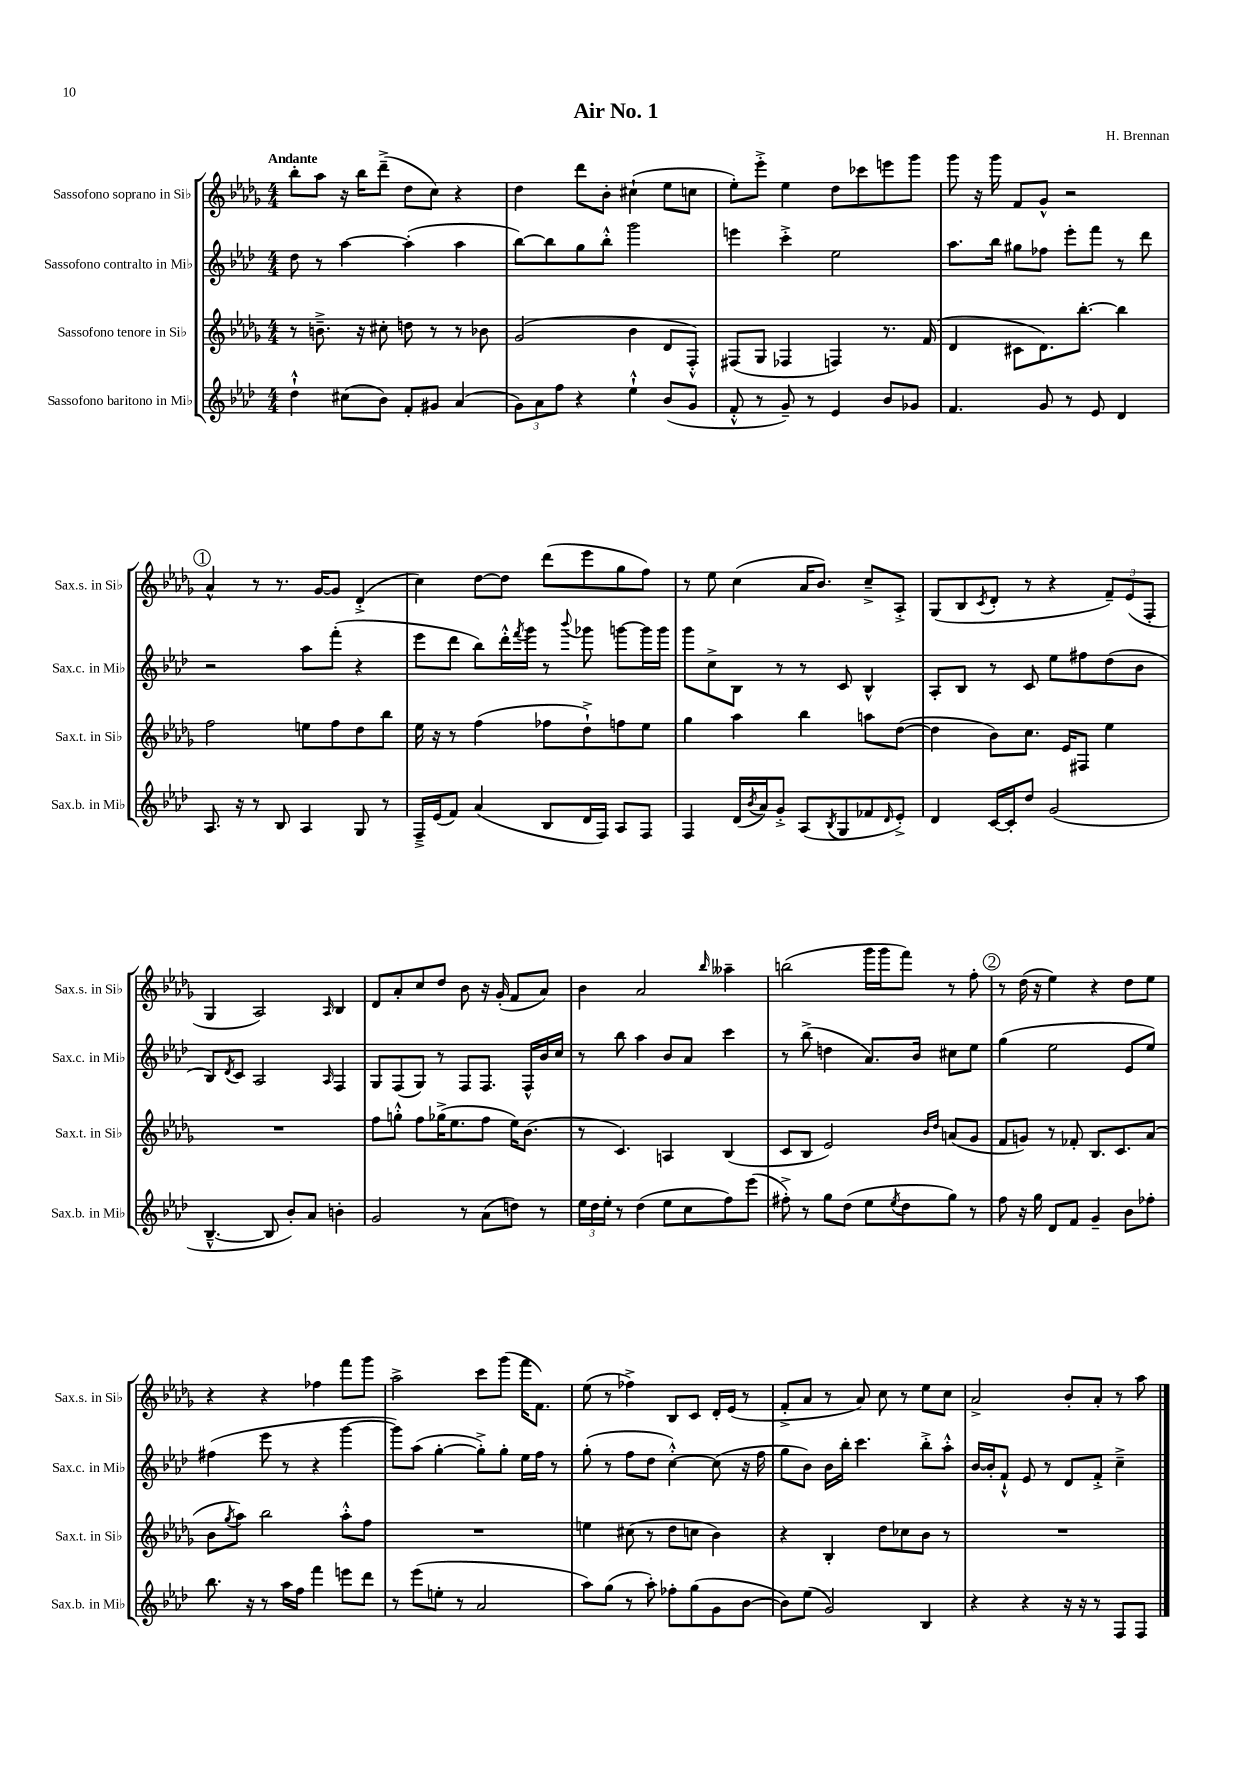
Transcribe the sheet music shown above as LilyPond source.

\header { title = "Air No. 1" composer = "H. Brennan" }
<<
\new StaffGroup <<
\new Staff = "s0" \with { instrumentName = "Sassofono soprano in Sib" shortInstrumentName = "Sax.s. in Sib" } {
    \clef treble \key des \major \numericTimeSignature \time 4/4 \tempo "Andante"
    bes''8-. aes''8 r16 bes''16 des'''8--->( des''8 c''8) r4 |
    des''4 des'''8 bes'8-. cis''4-!( ees''8 c''8 |
    ees''8-.) ees'''8-.-> ees''4 des''8 ces'''8 e'''8 ges'''8 |
    ges'''8 r16 ges'''16 f'8 ges'8-^ r2 |
    \mark \markup { \circle "1" } aes'4-^ r8 r8. ges'16~ ges'8 des'4-.->( |
    c''4) des''8~ des''8 des'''8( ees'''8 ges''8 f''8) |
    r8 ees''8 c''4( aes'16 bes'8.) c''8---> aes8-.-> |
    ges8( bes8 \acciaccatura { c'8 } des'8-. r8 r4 \tuplet 3/2 { f'8--) ees'8( f8-. } |
    ges4 aes2) \grace { aes16 } bes4 |
    des'8 aes'8-. c''8 des''8 bes'8 r16 ges'16-.( f'8 aes'8) |
    bes'4 aes'2 \grace { bes''16 } aeses''4-- |
    b''2( ges'''16 ges'''16 f'''8) r8 f''8-. |
    \mark \markup { \circle "2" } r8 des''16( r16 ees''4) r4 des''8 ees''8 |
    r4 r4 fes''4 f'''8 ges'''8 |
    aes''2-> c'''8 ges'''8( f'''16 f'8.) |
    ees''8( r8 fes''4->) bes8 c'8 des'16-. ees'16( r8 |
    f'8-.-> aes'8 r8 aes'8) c''8 r8 ees''8 c''8 |
    aes'2-> bes'8-. aes'8-. r8 aes''8 \bar "|." |
}
\new Staff = "s1" \with { instrumentName = "Sassofono contralto in Mib" shortInstrumentName = "Sax.c. in Mib" } {
    \clef treble \key aes \major \numericTimeSignature \time 4/4
    des''8 r8 aes''4~ aes''4-.( aes''4 |
    bes''8~) bes''8 g''8 bes''8-.-^ g'''2 |
    e'''4 c'''4-.-> ees''2 |
    aes''8. bes''16 gis''8 fes''8 ees'''8-. f'''8 r8 des'''8 |
    \mark \markup { \circle "1" } r2 aes''8 f'''8-.( r4 |
    ees'''8 des'''8 bes''8) des'''16-.-^ \acciaccatura { f'''8 } g'''16 r8 \appoggiatura { bes'''8 } ges'''8 g'''8~ g'''16 g'''16 |
    g'''8 c''8-> bes8 r8 r8 c'8 bes4-^ |
    aes8-. bes8 r8 c'8 ees''8 fis''8 des''8( bes'8 |
    bes8) \acciaccatura { des'8 } c'8 aes2 \grace { aes16 } f4 |
    g8 f8( g8) r8 f8 f8. f16-^ bes'16 c''16 |
    r8 bes''8 aes''4 bes'8 aes'8 c'''4 |
    r8 bes''8->( d''4 aes'8.) bes'16 cis''8 ees''8 |
    \mark \markup { \circle "2" } g''4( ees''2 ees'8 ees''8) |
    fis''4( ees'''8 r8 r4 g'''4~ |
    g'''8) aes''8( g''4~-. g''8-.->) g''8-. ees''16 f''16 r8 |
    g''8-.( r8 f''8 des''8 c''4~-.-^) c''8( r16 f''16 |
    g''8 bes'8) bes'16 bes''16-. c'''4. bes''8-.-> aes''8-.-^ |
    bes'16~ bes'16-. f'8-!-^ ees'8 r8 des'8 f'8-.-> c''4---> \bar "|." |
}
\new Staff = "s2" \with { instrumentName = "Sassofono tenore in Sib" shortInstrumentName = "Sax.t. in Sib" } {
    \clef treble \key des \major \numericTimeSignature \time 4/4
    r8 b'8.---> r16 cis''8-. d''8 r8 r8 bes'8 |
    ges'2( bes'4 des'8 f8-.-^) |
    fis8( ges8 fes4 f4) r8. f'16( |
    des'4 cis'8 des'8.) bes''8.~-. bes''4 |
    \mark \markup { \circle "1" } f''2 e''8 f''8 des''8 bes''8 |
    ees''16 r16 r8 f''4( fes''8 des''8-!->) f''8 ees''8 |
    ges''4 aes''4 bes''4 a''8 des''8~( |
    des''4 bes'8) c''8. ees'16 fis8 ees''4 |
    R1 |
    f''8 g''8-.-^ f''8 ges''16->( ees''8. f''8 ees''16) bes'8.( |
    r8 c'4.) a4 bes4( |
    c'8 bes8 ees'2) \grace { bes'16 des''16 } a'8( ges'8 |
    \mark \markup { \circle "2" } f'8 g'8) r8 fes'8-. bes8. c'8. aes'8( |
    bes'8 \acciaccatura { ges''8 } aes''8) bes''2 aes''8-.-^ f''8 |
    R1 |
    e''4 cis''8( r8 des''8 c''8 bes'4) |
    r4 bes4-. des''8 ces''8 bes'8 r8 |
    R1 \bar "|." |
}
\new Staff = "s3" \with { instrumentName = "Sassofono baritono in Mib" shortInstrumentName = "Sax.b. in Mib" } {
    \clef treble \key aes \major \numericTimeSignature \time 4/4
    des''4-!-^ cis''8( bes'8) f'8-. gis'8 aes'4( |
    \tuplet 3/2 { g'8) aes'8 f''8 } r4 ees''4-!-^ bes'8( g'8 |
    f'8-.-^ r8 g'8--) r8 ees'4 bes'8 ges'8 |
    f'4. g'8 r8 ees'8 des'4 |
    \mark \markup { \circle "1" } aes8. r16 r8 bes8 aes4 g8 r8 |
    f16---> ees'16( f'8) aes'4( bes8 des'16 f16) aes8 f8 |
    f4 des'16( \acciaccatura { bes'8 } aes'16) g'8-.-> aes8( \acciaccatura { bes8 } g8 fes'8 \grace { des'16 } ees'8-.->) |
    des'4 c'16~ c'16-. des''8 g'2( |
    bes4.~---^ bes8 bes'8-.) aes'8 b'4-. |
    g'2 r8 aes'8( d''8) r8 |
    \tuplet 3/2 { ees''16 des''16 ees''16-. } r8 des''4( ees''8 c''8 f''8) ees'''8( |
    fis''8-.->) r8 g''8 des''8( ees''8 \acciaccatura { ees''8 } des''8 g''8) r8 |
    \mark \markup { \circle "2" } f''8 r16 g''16 des'8 f'8 g'4-- bes'8 fes''8-. |
    bes''8. r16 r8 aes''16 f''16 f'''4 e'''8 des'''8 |
    r8 ees'''8( e''8-. r8 aes'2 |
    aes''8) g''8( r8 aes''8-.) fes''8-. g''8( g'8 bes'8~ |
    bes'8) ees''8( g'2) bes4 |
    r4 r4 r16 r16 r8 f8 f8 \bar "|." |
}
>>
>>
\layout { \context { \Score \remove "Bar_number_engraver" } }
